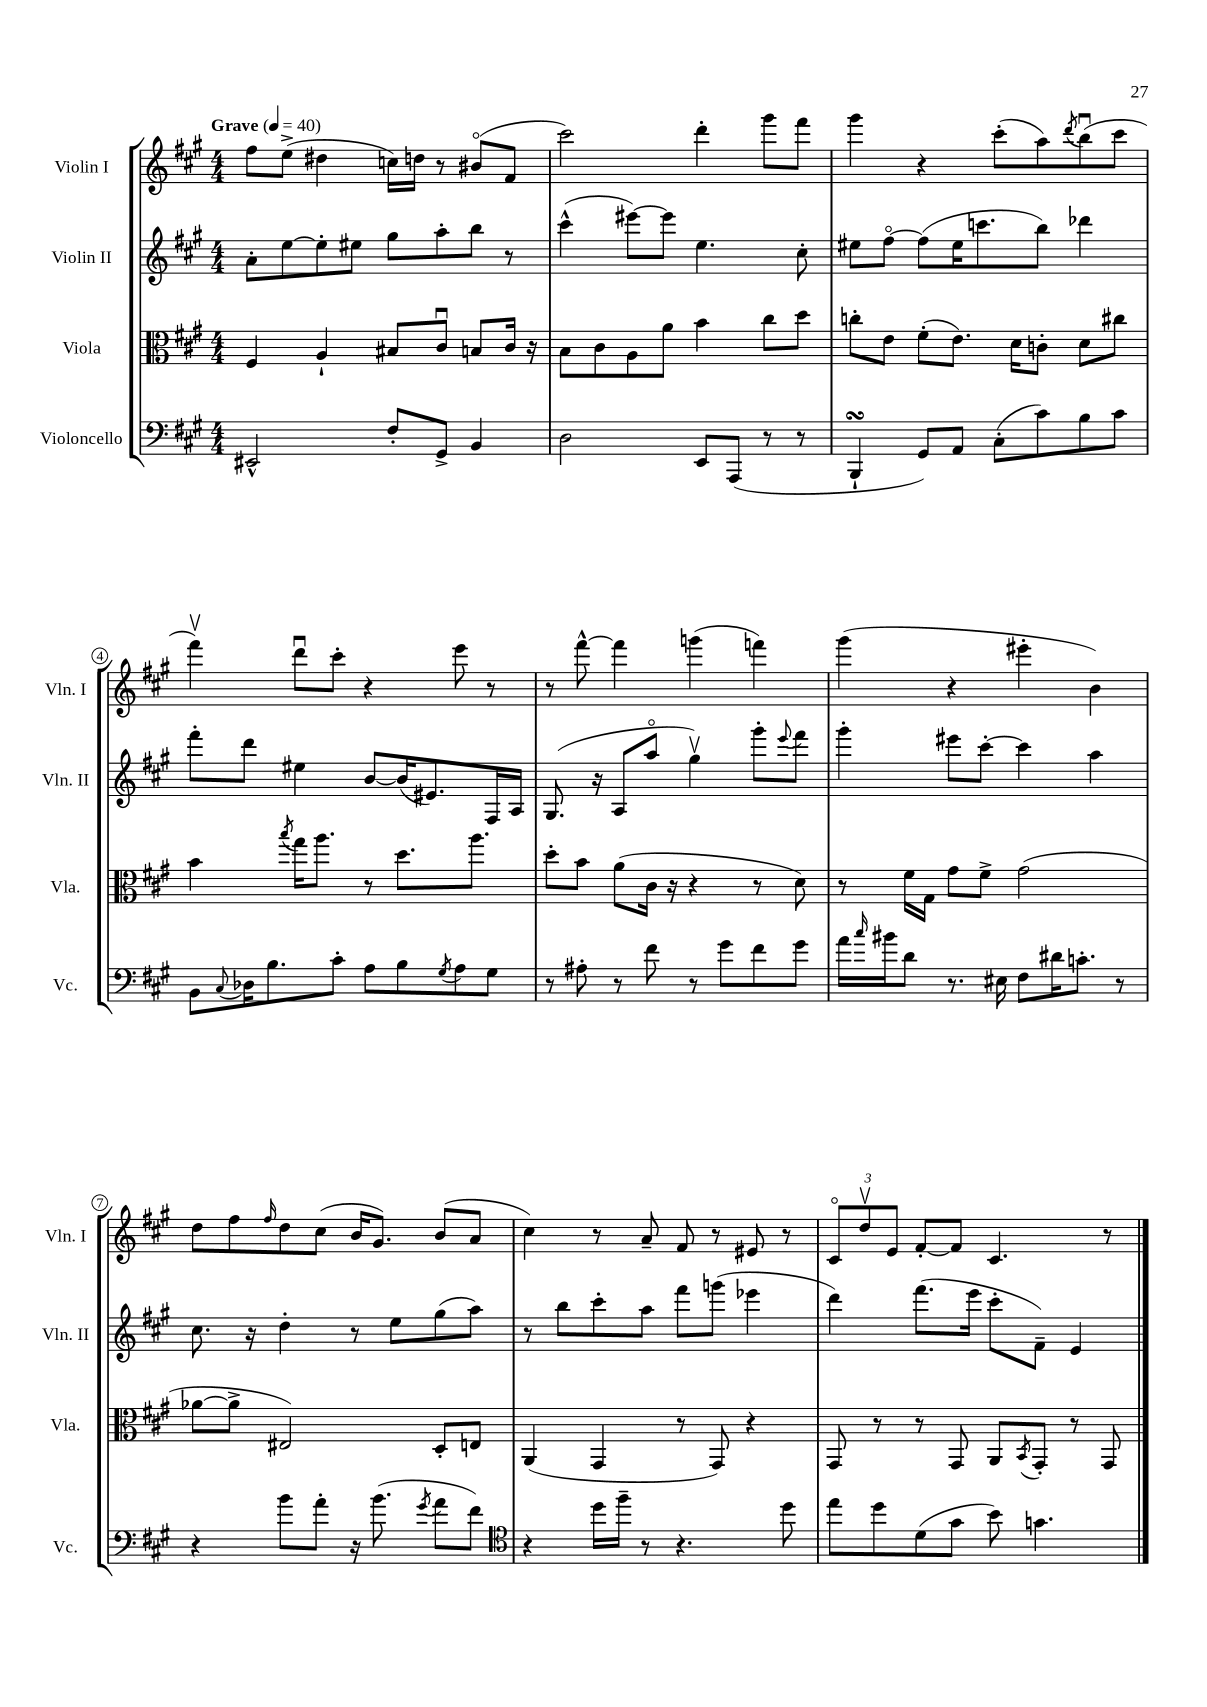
<<
\new StaffGroup <<
\new Staff = "s0" \with { instrumentName = "Violin I" shortInstrumentName = "Vln. I" } {
    \clef treble \key a \major \numericTimeSignature \time 4/4 \tempo "Grave" 4 = 40
    fis''8 e''8->( dis''4 c''16) d''16 r8 bis'8\flageolet( fis'8 |
    cis'''2) d'''4-. gis'''8 fis'''8 |
    gis'''4 r4 cis'''8-.( a''8) \acciaccatura { d'''8 } b''8\downbow( cis'''8 |
    fis'''4\upbow) d'''8\downbow cis'''8-. r4 e'''8 r8 |
    r8 fis'''8~-^ fis'''4 g'''4( f'''4) |
    gis'''4( r4 eis'''4-. b'4) |
    d''8 fis''8 \grace { fis''16 } d''8 cis''8( b'16 gis'8.) b'8( a'8 |
    cis''4) r8 a'8-- fis'8 r8 eis'8 r8 |
    \tuplet 3/2 { cis'8\flageolet d''8\upbow e'8 } fis'8~-. fis'8 cis'4. r8 \bar "|." |
}
\new Staff = "s1" \with { instrumentName = "Violin II" shortInstrumentName = "Vln. II" } {
    \clef treble \key a \major \numericTimeSignature \time 4/4
    a'8-. e''8~ e''8-. eis''8 gis''8 a''8-. b''8 r8 |
    cis'''4-^( eis'''8~) eis'''8 e''4. cis''8-. |
    eis''8 fis''8~\flageolet fis''8( eis''16 c'''8. b''8) des'''4 |
    fis'''8-. d'''8 eis''4 b'8~ b'16( eis'8.) fis16 a16 |
    gis8.( r16 a8 a''8\flageolet gis''4\upbow) gis'''8-. \appoggiatura { e'''8 } fis'''8 |
    gis'''4-. eis'''8 cis'''8~-. cis'''4 a''4 |
    cis''8. r16 d''4-. r8 e''8 gis''8( a''8) |
    r8 b''8 cis'''8-. a''8 fis'''8 g'''8( ees'''4 |
    d'''4) fis'''8.( e'''16 cis'''8-. fis'8--) e'4 \bar "|." |
}
\new Staff = "s2" \with { instrumentName = "Viola" shortInstrumentName = "Vla." } {
    \clef alto \key a \major \numericTimeSignature \time 4/4
    fis4 a4-! bis8 cis'8\downbow b8 cis'16 r16 |
    b8 cis'8 a8 a'8 b'4 cis''8 d''8 |
    c''8-. e'8 fis'8-.( e'8.) d'16 c'8-. d'8 cis''8 |
    b'4 \acciaccatura { b''8 } gis''16 a''8. r8 d''8. a''8. |
    d''8-. b'8 a'8( cis'16 r16 r4 r8 d'8) |
    r8 fis'16 gis16 gis'8 fis'8-> gis'2( |
    aes'8~ aes'8-> eis2) d8-. e8 |
    a,4( gis,4 r8 gis,8) r4 |
    gis,8 r8 r8 gis,8 a,8 \acciaccatura { b,8 } gis,8-. r8 gis,8 \bar "|." |
}
\new Staff = "s3" \with { instrumentName = "Violoncello" shortInstrumentName = "Vc." } {
    \clef bass \key a \major \numericTimeSignature \time 4/4
    eis,2-^ fis8-. gis,8-> b,4 |
    d2 e,8 a,,8( r8 r8 |
    b,,4-!\turn gis,8) a,8 cis8-.( cis'8) b8 cis'8 |
    b,8 \appoggiatura { cis8 } des16 b8. cis'8-. a8 b8 \acciaccatura { gis8 } a8 gis8 |
    r8 ais8-. r8 fis'8 r8 gis'8 fis'8 gis'8 |
    a'16 \grace { cis''16 } bis'16 d'8 r8. eis16 fis8 dis'16 c'8.-. r8 |
    r4 b'8 a'8-. r16 b'8.( \acciaccatura { gis'8 } a'8 fis'8) |
    \clef tenor r4 d''16 fis''16-- r8 r4. d''8 |
    e''8 d''8 d'8( gis'8 b'8) g'4. \bar "|." |
}
>>
>>
\layout { \context { \Score \override BarNumber.stencil = #(make-stencil-circler 0.1 0.3 ly:text-interface::print) } }
